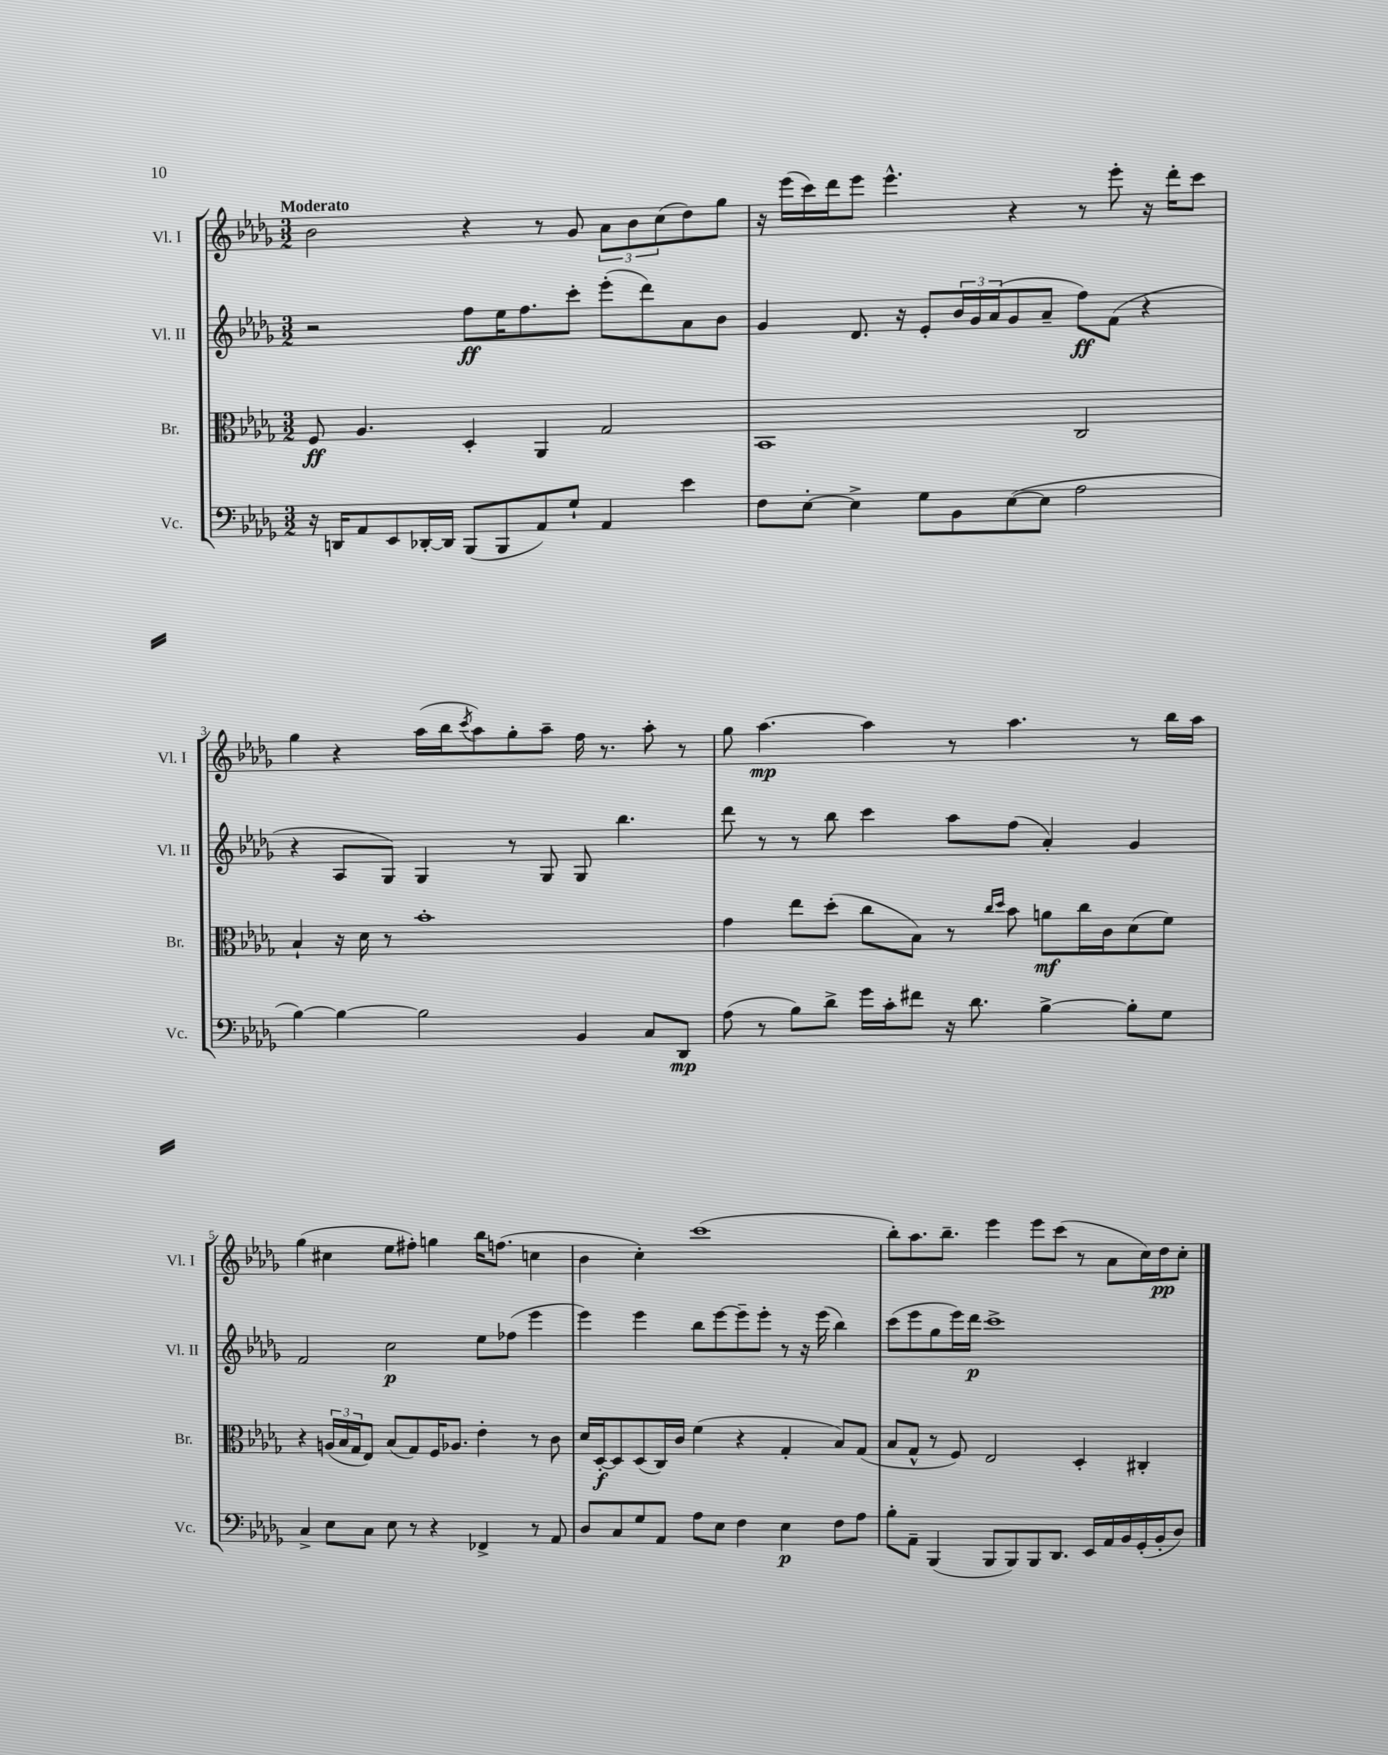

**kern	**dynam	**kern	**dynam	**kern	**dynam	**kern	**dynam
*part4	*part4	*part3	*part3	*part2	*part2	*part1	*part1
*staff4	*staff4	*staff3	*staff3	*staff2	*staff2	*staff1	*staff1
*I"Vc.	*	*I"Br.	*	*I"Vl. II	*	*I"Vl. I	*
*I'Vc.	*	*I'Br.	*	*I'Vl. II	*	*I'Vl. I	*
*clefF4	*	*clefC3	*	*clefG2	*	*clefG2	*
*k[b-e-a-d-g-]	*	*k[b-e-a-d-g-]	*	*k[b-e-a-d-g-]	*	*k[b-e-a-d-g-]	*
*M3/2	*	*M3/2	*	*M3/2	*	*M3/2	*
=1	=1	=1	=1	=1	=1	=1	=1
!	!	!	!	!	!	!LO:TX:a:B:t=Moderato	!
16r	.	8F/	ff	2r	.	2b-\	.
16DDn/KL	.	.	.	.	.	.	.
8AA-/	.	4.A-/	.	.	.	.	.
8EE-/	.	.	.	.	.	.	.
[16DD-X'/L	.	.	.	.	.	.	.
16DD-/JJ]	.	.	.	.	.	.	.
(8BBB-/L	.	4D-'/	.	8ff\L	ff	4r	.
8BBB-/	.	.	.	16ee-\K	.	.	.
.	.	.	.	8.ff\	.	.	.
8AA-/)	.	4AA-/	.	.	.	8r	.
8G-`/J	.	.	.	8ccc'\J	.	8g-/	.
4AA-/	.	2G-/	.	(8eee-'\L	.	12a-\L	.
.	.	.	.	.	.	12b-\	.
.	.	.	.	8ddd-\)	.	.	.
.	.	.	.	.	.	(12cc\	.
4e-\	.	.	.	8a-\	.	8dd-\)	.
.	.	.	.	8b-\J	.	8gg-\J	.
=2	=2	=2	=2	=2	=2	=2	=2
8F\L	.	1BB-	.	4g-/	.	16r	.
.	.	.	.	.	.	(16eee-\LL	.
[8E-'\J	.	.	.	.	.	16ccc\)	.
.	.	.	.	.	.	16ddd-\J	.
4E-^\]	.	.	.	8.d-/	.	8eee-\J	.
.	.	.	.	.	.	4.eee-^^\	.
.	.	.	.	16r	.	.	.
8G-\L	.	.	.	8e-'/L	.	.	.
8BB-\	.	.	.	24b-/L	.	.	.
.	.	.	.	24g-/	.	.	.
.	.	.	.	(24a-/J	.	.	.
([8E-\	.	.	.	8g-/	.	4r	.
8E-\J]	.	.	.	8a-~/J	.	.	.
2A-\	.	2C/	.	8ff\L)	ff	8r	.
.	.	.	.	(8f\J	.	8eee-'\	.
.	.	.	.	4r	.	16r	.
.	.	.	.	.	.	16ddd-'\KL	.
.	.	.	.	.	.	8ccc\J	.
!!LO:LB:g=z
=3	=3	=3	=3	=3	=3	=3	=3
[4B-\)	.	4B-`/	.	4r	.	4gg-\	.
4B-\_	.	16r	.	8A-/L	.	4r	.
.	.	16d-\	.	.	.	.	.
.	.	8r	.	8G-/J)	.	.	.
2B-\]	.	1b-'	.	4G-/	.	(16aa-\LL	.
.	.	.	.	.	.	16bb-\J	.
.	.	.	.	.	.	8qccc/	.
.	.	.	.	.	.	8aa-\)	.
.	.	.	.	8r	.	8gg-'\	.
.	.	.	.	8G-/	.	8aa-~\J	.
4BB-/	.	.	.	8G-/	.	16ff\	.
.	.	.	.	.	.	8.r	.
.	.	.	.	4.bb-\	.	.	.
8C/L	.	.	.	.	.	8aa-'\	.
8DD-/J	mp	.	.	.	.	8r	.
=4	=4	=4	=4	=4	=4	=4	=4
(8A-\	.	4g-\	.	8ddd-\	.	8gg-\	.
8r	.	.	.	8r	.	[4.aa-\	mp
8B-\L)	.	8ee-\L	.	8r	.	.	.
8d-^\J	.	(8dd-'\J	.	8bb-\	.	.	.
16g-\LL	.	8cc\L	.	4ccc\	.	4aa-\]	.
16c'\J	.	.	.	.	.	.	.
8f#X\J	.	8B-\J)	.	.	.	.	.
16r	.	8r	.	8aa-\L	.	8r	.
8.d-\	.	.	.	.	.	.	.
.	.	16qqcc/LL	.	.	.	.	.
.	.	16qqdd-/JJ	.	.	.	.	.
.	.	8b-\	.	(8ff\J	.	4.aa-\	.
[4B-^\	.	8an\L	mf	4a-'/)	.	.	.
.	.	16cc\L	.	.	.	.	.
.	.	16c\J	.	.	.	.	.
8B-'\L]	.	(8d-\	.	4g-/	.	8r	.
8G-\J	.	8f\J)	.	.	.	16bb-\LL	.
.	.	.	.	.	.	16aa-\JJ	.
!!LO:LB:g=z
=5	=5	=5	=5	=5	=5	=5	=5
4C^/	.	4r	.	2f/	.	(4gg-\	.
8E-\L	.	(24An/LL	.	.	.	4cc#X\	.
.	.	24B-/	.	.	.	.	.
.	.	24G-/J	.	.	.	.	.
8C\J	.	8E-/J)	.	.	.	.	.
8E-\	.	(8B-/L	.	2cc\	p	8ee-\L	.
8r	.	8G-/)	.	.	.	8ff#X'\J)	.
4r	.	16F/K	.	.	.	4ggn\	.
.	.	8.A-X/J	.	.	.	.	.
4FF-X^/	.	4e-'\	.	8ee-\L	.	16bb-\KL	.
.	.	.	.	.	.	(8.ffn\J	.
.	.	.	.	(8ff-X\J	.	.	.
8r	.	8r	.	4eee-\	.	4ccn\	.
8AA-/	.	8c\	.	.	.	.	.
=6	=6	=6	=6	=6	=6	=6	=6
8D-/L	.	16d-/LL	.	4eee-\)	.	4b-\	.
.	.	[16D-'/J	f	.	.	.	.
8C/	.	8D-/]	.	.	.	.	.
8G-/	.	(8D-/	.	4eee-\	.	4cc'\)	.
8AA-/J	.	16C/L)	.	.	.	.	.
.	.	16c/JJ	.	.	.	.	.
8A-\L	.	(4f\	.	8bb-\L	.	(1ccc	.
8E-\J	.	.	.	[8eee-\	.	.	.
4F\	.	4r	.	8eee-~\]	.	.	.
.	.	.	.	8eee-'\J	.	.	.
4E-\	p	4G-'/	.	8r	.	.	.
.	.	.	.	16r	.	.	.
.	.	.	.	(16eee-\	.	.	.
8F\L	.	8B-/L)	.	4bb-\)	.	.	.
8A-\J	.	(8G-/J	.	.	.	.	.
=7	=7	=7	=7	=7	=7	=7	=7
8B-'\L	.	8B-/L	.	(8ccc\L	.	8bb-'\L)	.
8AA-~\J	.	8G-^^/J	.	8eee-\	.	8.aa-\	.
(4BBB-/	.	8r	.	8gg-\	.	.	.
.	.	.	.	.	.	8.bb-~\J	.
.	.	8F/)	.	16eee-\L)	.	.	.
.	.	.	.	16ddd-\JJ	p	.	.
8BBB-/L	.	2E-/	.	1ccc^	.	4eee-\	.
8BBB-/)	.	.	.	.	.	.	.
8BBB-/	.	.	.	.	.	8eee-\L	.
8.DD-/J	.	.	.	.	.	(8ccc\J	.
.	.	4D-'/	.	.	.	8r	.
16EE-/LL	.	.	.	.	.	.	.
16AA-/	.	.	.	.	.	8a-\L	.
16BB-/	.	.	.	.	.	.	.
(16GG-'/	.	4C#X'/	.	.	.	16cc\L)	.
16BB-'/J	.	.	.	.	.	16dd-\J	pp
8D-/J)	.	.	.	.	.	8cc'\J	.
==	==	==	==	==	==	==	==
*-	*-	*-	*-	*-	*-	*-	*-
